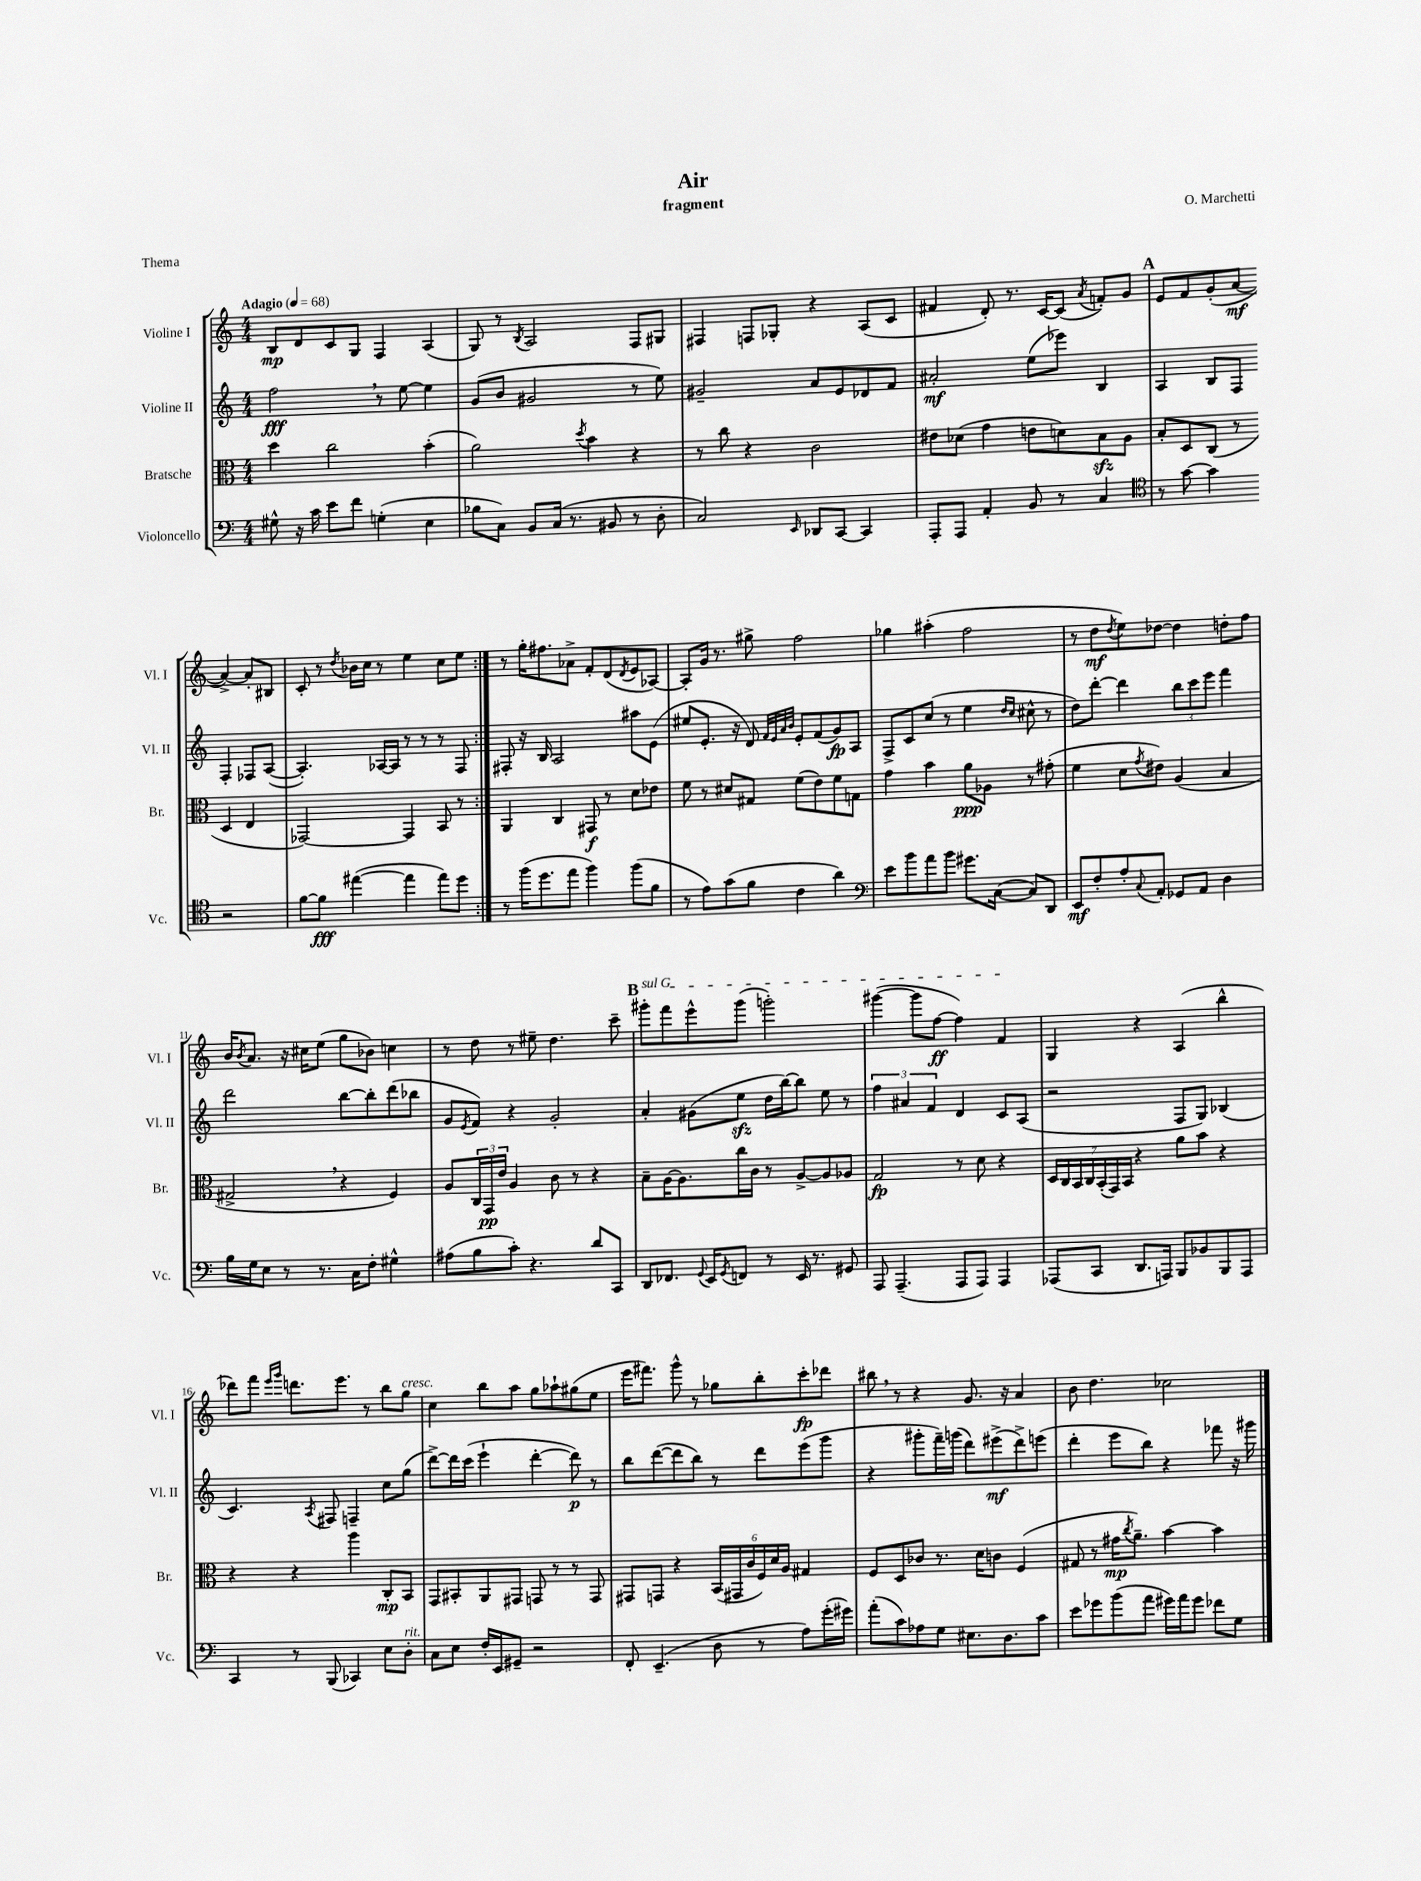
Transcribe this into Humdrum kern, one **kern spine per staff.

**kern	**dynam	**kern	**dynam	**kern	**dynam	**kern	**dynam
*part4	*part4	*part3	*part3	*part2	*part2	*part1	*part1
*staff4	*staff4	*staff3	*staff3	*staff2	*staff2	*staff1	*staff1
*I"Violoncello	*	*I"Bratsche	*	*I"Violine II	*	*I"Violine I	*
*I'Vc.	*	*I'Br.	*	*I'Vl. II	*	*I'Vl. I	*
*clefF4	*	*clefC3	*	*clefG2	*	*clefG2	*
*k[]	*	*k[]	*	*k[]	*	*k[]	*
*M4/4	*	*M4/4	*	*M4/4	*	*M4/4	*
*MM68	*	*MM68	*	*MM68	*	*MM68	*
=1	=1	=1	=1	=1	=1	=1	=1
!	!	!	!	!	!	!LO:TX:a:B:t=Adagio	!
8G#X^^\	.	4dd\	.	2ff,\	fff	8B/L	mp
16r	.	.	.	.	.	8d/	.
16c\	.	.	.	.	.	.	.
8e\L	.	2cc\	.	.	.	8c/	.
8f\J	.	.	.	.	.	8G/J	.
(4Gn'\	.	.	.	8r	.	4F/	.
.	.	.	.	[8ee\	.	.	.
4E\	.	(4b'\	.	4ee\]	.	(4A/	.
=2	=2	=2	=2	=2	=2	=2	=2
8B-X\L	.	2a\)	.	(8g/L	.	8G/)	.
8C\J)	.	.	.	8b/J	.	8r	.
.	.	.	.	.	.	8qB/	.
8BB/L	.	.	.	2g#X/	.	2A/	.
(16C/Jk	.	.	.	.	.	.	.
8.r	.	.	.	.	.	.	.
.	.	8qdd/	.	.	.	.	.
.	.	4b\	.	.	.	.	.
8BB#X/	.	.	.	.	.	.	.
8r	.	4r	.	8r	.	8F/L	.
8D'\	.	.	.	8ee\)	.	8G#X/J	.
=3	=3	=3	=3	=3	=3	=3	=3
2C/)	.	8r	.	2g#X~/	.	4F#X/	.
.	.	8cc\	.	.	.	.	.
.	.	4r	.	.	.	8Fn/L	.
.	.	.	.	.	.	8G-X'/J	.
16qqEE/	.	.	.	.	.	.	.
8DD-X/L	.	2c\	.	8a/L	.	4r	.
[8CC/J	.	.	.	8e/	.	.	.
4CC/]	.	.	.	8d-X/	.	(8A/L	.
.	.	.	.	8f/J	.	8c/J	.
=4	=4	=4	=4	=4	=4	=4	=4
8AAA'/L	.	8e#X\L	.	2a#X'/	mf	4f#X/	.
8AAA/J	.	(8d-X\J	.	.	.	.	.
4AA'/	.	4g\	.	.	.	8d'/)	.
.	.	.	.	.	.	8.r	.
8BB/	.	8en\L	.	(8ee\L	.	.	.
.	.	.	.	.	.	[16c/KL	.
8r	.	8dn\)	.	8eee-X\J)	.	(8c/J]	.
.	.	.	.	.	.	8qa/	.
4C/	.	8Bzz\	.	4B/	.	8fn'/L)	.
.	.	8A\J	.	.	.	8g/J	.
!!LO:REH:place=s1:t=A
=5	=5	=5	=5	=5	=5	=5	=5
*clefC4	*	*	*	*	*	*	*
8r	.	8B'/L	.	4A/	.	8e/L	.
[8g\	.	8D/	.	.	.	8f/	.
4g\]	.	(8C/J	.	8B/L	.	(8g'/	.
.	.	8r	.	8F/J	.	[8a/J	mf
2r	.	4D/	.	4F'/	.	4a^/_)	.
.	.	4E/	.	8F-X/L	.	8a'/L]	.
.	.	.	.	([8A/J	.	8B#X/J	.
!!LO:LB:g=z
=6	=6	=6	=6	=6	=6	=6	=6
[8f\L	.	[2GG-X/)	.	4.A'/])	.	8c'/	.
8f\J]	fff	.	.	.	.	8r	.
.	.	.	.	.	.	8qdd/	.
([4ee#X\	.	.	.	.	.	16b-X\LL	.
.	.	.	.	.	.	16cc\JJ	.
.	.	.	.	[16A-X/LL	.	8r	.
.	.	.	.	16A-/JJ]	.	.	.
4ee#\]	.	4GG-/]	.	8r	.	4ee\	.
.	.	.	.	8r	.	.	.
8ee#\L)	.	8BB/	.	8r	.	8cc\L	.
8dd\J	.	8r	.	8F/	.	8ee\J	.
=7:|!	=7:|!	=7:|!	=7:|!	=7:|!	=7:|!	=7:|!	=7:|!
8r	.	4AA/	.	8F#X'/	.	8r	.
(16ff\KL	.	.	.	16r	.	16gg'\KL	.
8.dd\	.	.	.	16B/	.	8.ff#X\	.
.	.	4C/	.	2A/	.	.	.
8ee\J	.	.	.	.	.	8a-X^\J	.
4ff\)	.	8GG#X/	f	.	.	8f'/L	.
.	.	8r	.	.	.	(8d/	.
.	.	.	.	.	.	8qd/	.
(8ff\L	.	8d\L	.	8aa#X\L	.	8e/	.
8f\J	.	8e-X\J	.	(8e\J	.	[8A-X/J)	.
=8	=8	=8	=8	=8	=8	=8	=8
8r	.	8f\	.	8ee#X/L	.	8A-'/L]	.
8e\L)	.	8r	.	8.e'/J	.	16g/Jk	.
.	.	.	.	.	.	8.r	.
(8g\	.	8d#X/L	.	.	.	.	.
.	.	.	.	16r	.	.	.
8f\J	.	8G#X/J	.	8d/)	.	8gg#X^\	.
.	.	.	.	32qqf/LLL	.	.	.
.	.	.	.	32qqe/	.	.	.
.	.	.	.	32qqa/	.	.	.
.	.	.	.	32qqb/JJJ	.	.	.
4c\	.	(8f\L	.	8e'/L	.	2ff\	.
.	.	8e\)	.	(8f/	.	.	.
4a\)	.	8f\	.	8g/)	fp	.	.
.	.	8Gn\J	.	8A/J	.	.	.
=9	=9	=9	=9	=9	=9	=9	=9
*clefF4	*	*	*	*	*	*	*
8e\L	.	4g\	.	8F^/L	.	4gg-X\	.
8b\	.	.	.	8c/	.	.	.
8a\	.	4b\	.	(8cc/J	.	(4aa#X'\	.
8b\J	.	.	.	8r	.	.	.
8.g#X\L	.	8a\L	ppp	4ee\	.	2ff\	.
.	.	8A-X\J	.	.	.	.	.
([16C\Jk	.	.	.	.	.	.	.
.	.	.	.	16qqdd/LL	.	.	.
.	.	.	.	16qqcc/JJ	.	.	.
8C/L])	.	8r	.	8cc#X^^\	.	.	.
8DD/J	.	(8g#X'\	.	8r	.	.	.
=10	=10	=10	=10	=10	=10	=10	=10
8EE/L	mf	4f\	.	8dd\L)	.	8r	.
8F'/	.	.	.	[8ddd'\J	.	8dd\L	mf
.	.	.	.	.	.	8qdd/	.
8A'/	.	8d\L	.	4ddd\]	.	8ee\)	.
8qqC/	.	8qg/	.	.	.	.	.
8AA'/J	.	8e#X\J)	.	.	.	[8dd-X\J	.
8GG-X/L	.	(4A/	.	12bb\L	.	4dd-\]	.
.	.	.	.	12ccc\	.	.	.
8AA/J	.	.	.	.	.	.	.
.	.	.	.	12eee\J	.	.	.
4D\	.	4B/	.	4fff\	.	8ddn'\L	.
.	.	.	.	.	.	8ff\J	.
!!LO:LB:g=z
=11	=11	=11	=11	=11	=11	=11	=11
16B\LL	.	2G#X^,/	.	2ddd\	.	16b/KL	.
.	.	.	.	.	.	8qb/	.
16G\J	.	.	.	.	.	8.a/J	.
8E\J	.	.	.	.	.	.	.
8r	.	.	.	.	.	16r	.
.	.	.	.	.	.	16cc#X\KL	.
8.r	.	.	.	.	.	(8ee\J	.
.	.	4r	.	[8bb\L	.	8gg\L	.
16C\KL	.	.	.	.	.	.	.
8F'\J	.	.	.	8bb'\]	.	8b-X\J)	.
4G#X^^\	.	4F/)	.	(8ddd\	.	4ccn\	.
.	.	.	.	8bb-X\J	.	.	.
=12	=12	=12	=12	=12	=12	=12	=12
(8A#X\L	.	8A/L	.	8g/L	.	8r	.
.	.	.	.	8qe/	.	.	.
8B\	.	24C/L	.	8f/J)	.	8dd\	.
.	.	24GG/	pp	.	.	.	.
.	.	24e/JJ	.	.	.	.	.
8c'\J)	.	4A/	.	4r	.	8r	.
4.r	.	.	.	.	.	8ee#X~\	.
.	.	8c\	.	2g'/	.	4.dd\	.
.	.	8r	.	.	.	.	.
8d/L	.	4r	.	.	.	.	.
8CC/J	.	.	.	.	.	8ccc~\	.
!!LO:REH:place=s1:t=B
=13	=13	=13	=13	=13	=13	=13	=13
!	!	!	!	!	!	!LO:TX:a:i:t=sul G	!
8DD/L	.	8B~\L	.	4a'/	.	8ggg#X'\L	.
8.FF-X/J	.	[16A\K	.	.	.	8fff\	.
.	.	8.A\]	.	.	.	.	.
.	.	.	.	(8g#X\L	.	8eee^^\	.
8qqGG/	.	.	.	.	.	.	.
16EE/KL	.	.	.	.	.	.	.
8qGG/	.	.	.	.	.	.	.
8FFn/J	.	16cc\L	.	8eezz\J	.	(8ggg#\J	.
.	.	16c\JJ	.	.	.	.	.
8r	.	8r	.	16dd\LL	.	2gggn'\)	.
.	.	.	.	[16bb\J)	.	.	.
16EE/	.	[8A^/L	.	8bb\J]	.	.	.
8.r	.	.	.	.	.	.	.
.	.	8A/]	.	8ee\	.	.	.
8GG#X/	.	8A-X/J	.	8r	.	.	.
=14	=14	=14	=14	=14	=14	=14	=14
8AAA/	.	2G/	fp	6ff\	.	([4ggg#X\	.
(4.AAA~/	.	.	.	.	.	.	.
.	.	.	.	6a#X/	.	.	.
.	.	.	.	.	.	8ggg#\L]	.
.	.	.	.	6f/	.	.	.
.	.	.	.	.	.	[8ff\J	ff
8AAA/L	.	8r	.	4d/	.	4ff\])	.
8AAA/J)	.	8d\	.	.	.	.	.
4AAA/	.	4r	.	8c/L	.	4f/	.
.	.	.	.	(8A/J	.	.	.
=15	=15	=15	=15	=15	=15	=15	=15
(8AAA-X/L	.	28D/LL	.	2r	.	4G/	.
.	.	28C/	.	.	.	.	.
.	.	28BB/	.	.	.	.	.
.	.	28C/	.	.	.	.	.
8CC/J	.	.	.	.	.	.	.
.	.	(28BB'/	.	.	.	.	.
.	.	28GG/)	.	.	.	.	.
.	.	28BB/JJ	.	.	.	.	.
8.DD/L	.	4r	.	.	.	4r	.
16AAAn/Jk)	.	.	.	.	.	.	.
8BBB/L	.	8a\L	.	8F/L	.	(4A/	.
8BB-X/	.	8b\J	.	8G/J)	.	.	.
8BBB/	.	4r	.	(4B-X/	.	4bb^^\	.
8AAA/J	.	.	.	.	.	.	.
!!LO:LB:g=z
=16	=16	=16	=16	=16	=16	=16	=16
4CC/	.	4r	.	4.c/)	.	8ddd-X\L)	.
.	.	.	.	.	.	8fff\J	.
.	.	.	.	.	.	16qqeee/LL	.
.	.	.	.	.	.	16qqggg/JJ	.
8r	.	4r	.	.	.	8.dddn\L	.
.	.	.	.	8qA/	.	.	.
(8BBB/	.	.	.	8F#X/	.	.	.
.	.	.	.	.	.	8.eee\J	.
4CC-X/)	.	4aa\	.	4Fn~/	.	.	.
.	.	.	.	.	.	8r	.
8E\L	.	8C'/L	mp	8cc\L	.	8bb\L	.
!	!	!	!	!	!	!LO:TX:a:i:t=cresc.	!
!LO:TX:a:i:t=rit.	!	!	!	!	!	!	!
8D'\J	.	8BB/J	.	(8gg\J	.	8gg\J	.
=17	=17	=17	=17	=17	=17	=17	=17
8C\L	.	8GG/L	.	[8ddd^\L)	.	4cc\	.
8E\J	.	8BB#X'/	.	16ddd\L]	.	.	.
.	.	.	.	(16ccc\JJ	.	.	.
16F'/LL	.	8AA/	.	4eee`\	.	8bb\L	.
16EE/J	.	.	.	.	.	.	.
8GG#X~/J	.	8GG#X/J	.	.	.	8aa\J	.
2r	.	8GGn/	.	[4ddd'\	.	8gg\L	.
.	.	8r	.	.	.	8aa-X`\	.
.	.	8r	.	8ddd\])	p	(8gg#X\	.
.	.	8GG/	.	8r	.	8ee\J	.
=18	=18	=18	=18	=18	=18	=18	=18
8FF'/	.	8GG#X/L	.	8bb\L	.	16eee\KL	.
.	.	.	.	.	.	8.fff#X\J)	.
(4.EE~/	.	8GGn/J	.	([8ddd\	.	.	.
.	.	4r	.	8ddd\]	.	8ggg^^\	.
.	.	.	.	8bb\J)	.	8r	.
8D\	.	(24BB/LL	.	8r	.	8gg-X\L	.
.	.	24GG#X/	.	.	.	.	.
.	.	24c/	.	.	.	.	.
8r	.	24F/)	.	8ddd\L	.	8bb'\	.
.	.	24d/	.	.	.	.	.
.	.	24A/JJ	.	.	.	.	.
8A\L)	.	4G#X/	.	(8eee\	.	8ccc'\	fp
(16g'\L	.	.	.	8ggg\J	.	8ddd-X\J	.
16g#X\JJ)	.	.	.	.	.	.	.
=19	=19	=19	=19	=19	=19	=19	=19
(8a'\L	.	8F/L	.	4r	.	8bb#X,\	.
8c\)	.	8D/	.	.	.	8r	.
8A-X\	.	8c-X/J	.	8ggg#X'\L	.	4r	.
8G\J	.	8.r	.	16fff~\L)	.	.	.
.	.	.	.	(16gggn\JJ	.	.	.
8.E#X\L	.	.	.	8ddd\L)	.	8.g/	.
.	.	16d\KL	.	.	.	.	.
.	.	8cn\J	.	(8eee#X^\	mf	.	.
8.D\	.	.	.	.	.	16r	.
.	.	(4F/	.	8ddd^\)	.	4a/	.
8c\J	.	.	.	(8eeen\J	.	.	.
=20	=20	=20	=20	=20	=20	=20	=20
8e\L	.	8G#X/	.	4ddd'\	.	8b\	.
8g-X\	.	8r	.	.	.	4.dd\	.
(8b\	.	16g#X\KL	mp	8eee\L	.	.	.
.	.	8qcc/	.	.	.	.	.
.	.	8.a~\J)	.	.	.	.	.
8a\J	.	.	.	8bb\J)	.	.	.
16g#X\LL)	.	[4b\	.	4r	.	2cc-X\	.
16a\J	.	.	.	.	.	.	.
8g#\J	.	.	.	.	.	.	.
8f-X\L	.	4b\]	.	8fff-X\	.	.	.
8G\J	.	.	.	16r	.	.	.
.	.	.	.	16ggg#X\	.	.	.
==	==	==	==	==	==	==	==
*-	*-	*-	*-	*-	*-	*-	*-
